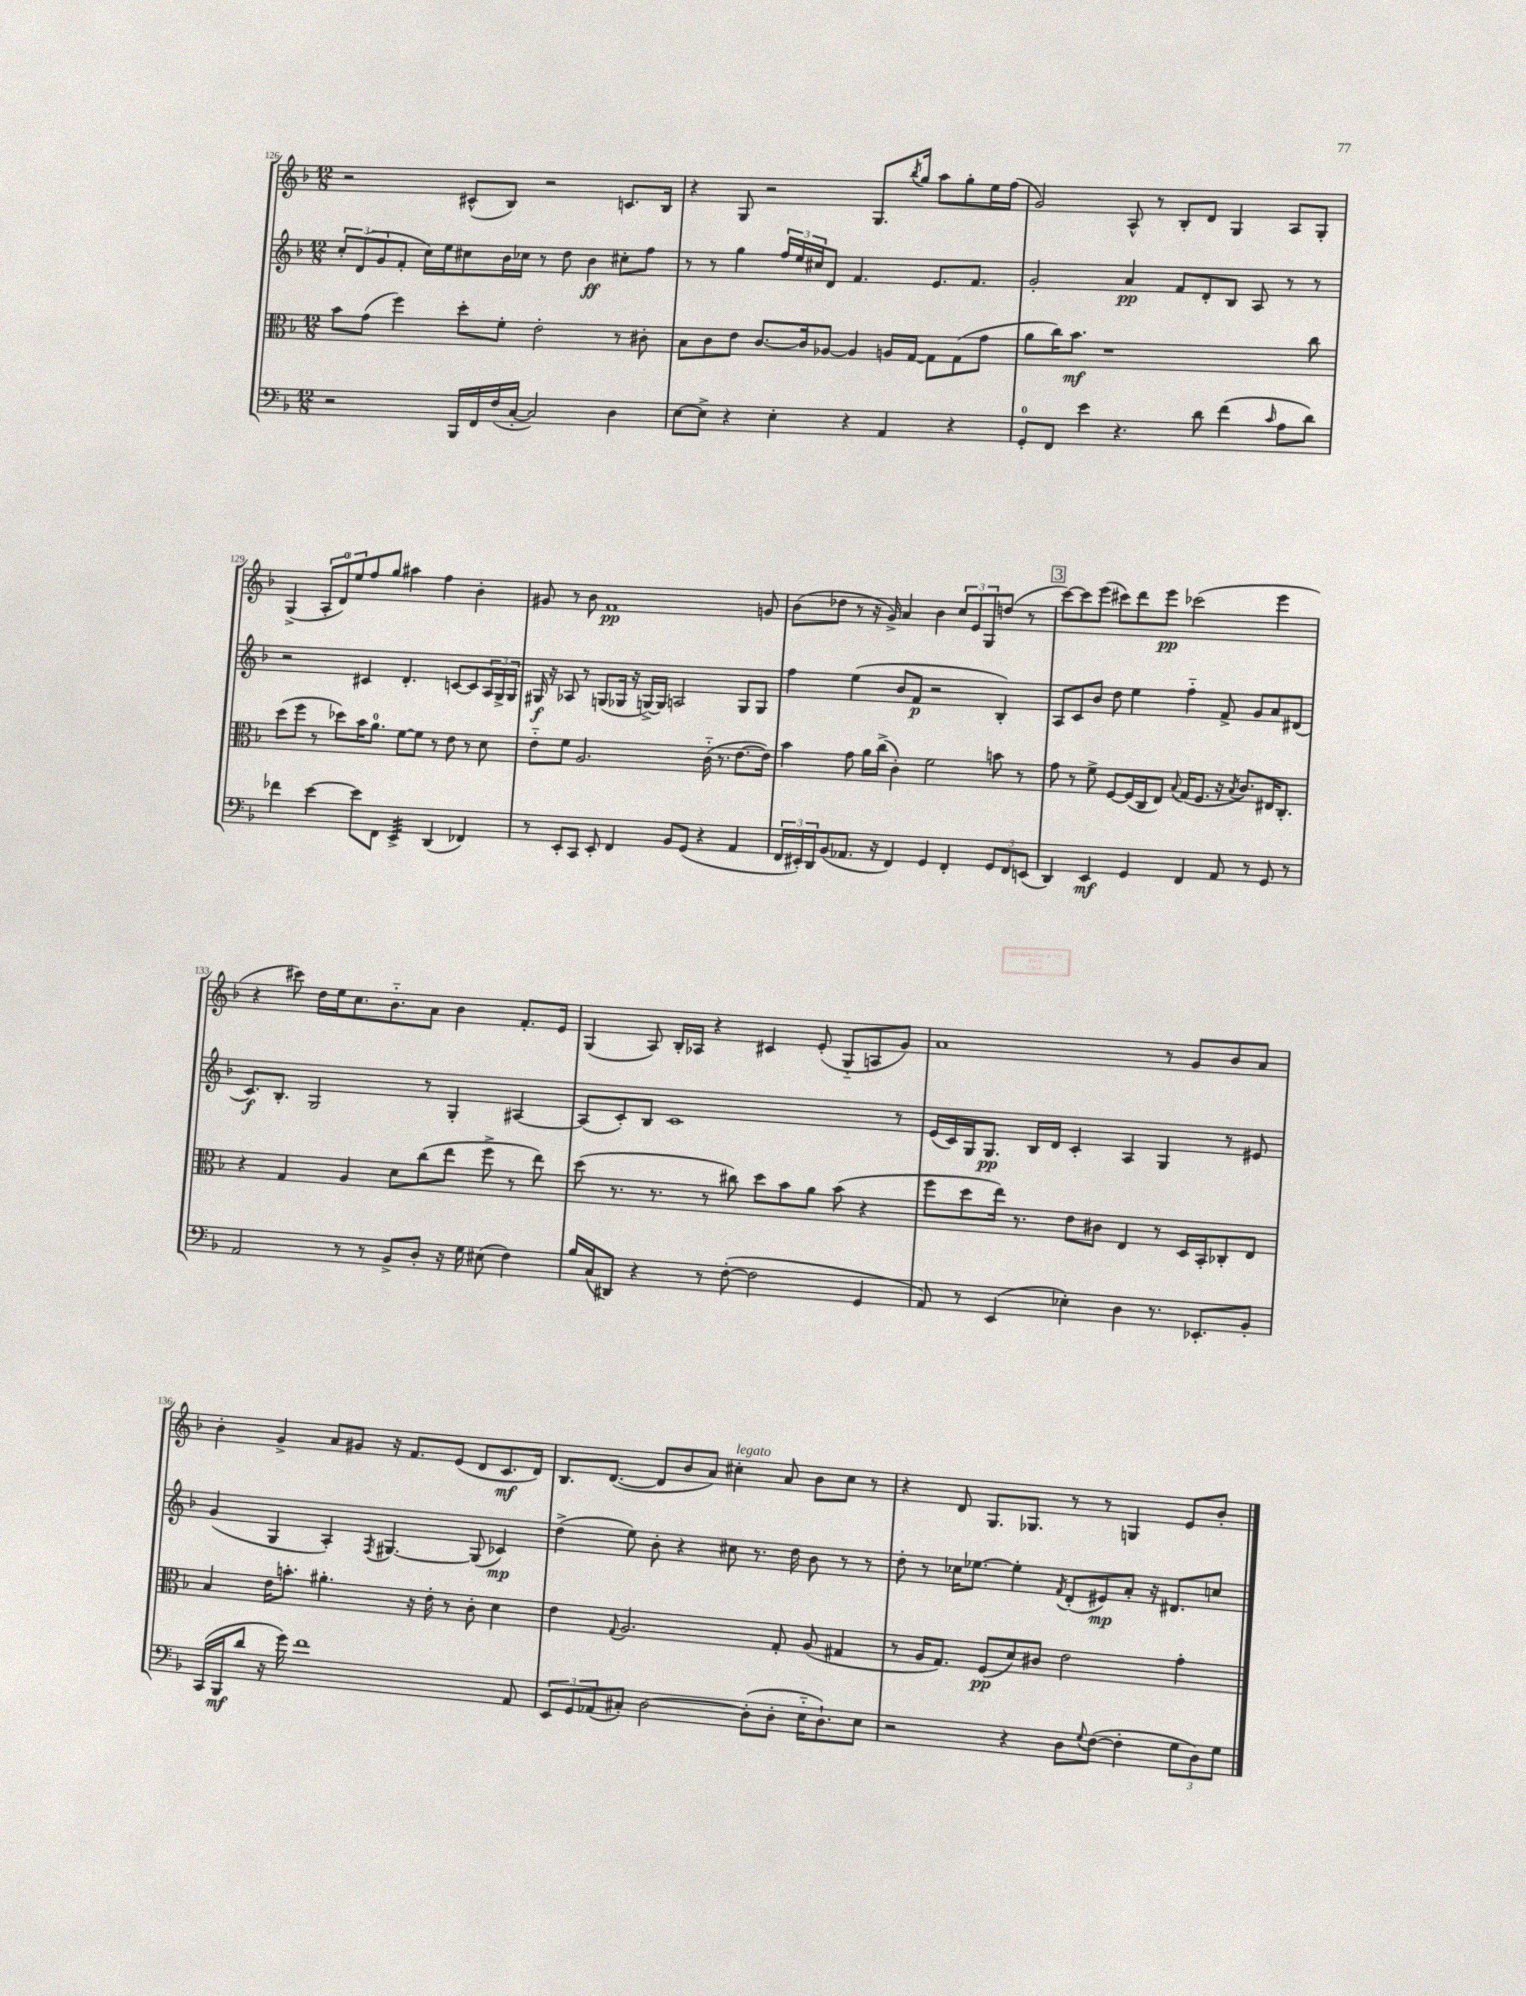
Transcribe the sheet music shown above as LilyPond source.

<<
\new StaffGroup <<
\new Staff = "s0" {
    \clef treble \key f \major \numericTimeSignature \time 12/8
    r2 cis'8-^( bes8) r2 c'8. bes16 |
    r4 g8 r2 g8. \acciaccatura { bes''8 } g''16 a''8 g''8-. e''16 f''16( |
    g'2) a8-^ r8 bes8-. d'8 g4 a8 g8-. |
    g4->( \tuplet 3/2 { a8-. d'8-0) e''8 } f''8 g''8 ais''4 f''4 bes'4-. |
    gis'8 r8 bes'8 f'1\pp g'8 |
    bes'8( des''8 r8 r16 g'16->) a'4 bes'4 \tuplet 3/2 { c''8 e'8 g8 } d''8( r8 |
    \mark \markup { \box "3" } c'''8~) c'''8 e'''8( cis'''8) d'''8 e'''8\pp ces'''2( e'''4 |
    r4 cis'''8) d''16 e''16 c''8. bes'8.-_ a'8 bes'4 f'8.-. e'16 |
    g4( a8) bes16-. aes16 r4 cis'4 e'8-.( g8-_ a8 g'8) |
    a'1 r8 g'8 bes'8 a'8 |
    bes'4-. g'4-> a'8 gis'8 r16 f'8. e'8( d'8 c'8.\mf d'16) |
    bes8. d'8.~( d'8 bes'8 a'8) cis''4-.^\markup { \italic "legato" } a'8 bes'8 cis''8 r8 |
    r4 d'8 g8. ges8. r8 r8 g4 e'8 bes'8-. \bar "|." |
}
\new Staff = "s1" {
    \clef treble \key f \major \numericTimeSignature \time 12/8
    \tuplet 3/2 { c''8-. d'8( g'8 } f'8-. c''16) e''16 cis''8 bes'16 ces''16 r8 d''8 bes'4\ff cis''8-. f''8 |
    r8 r8 g''4 \tuplet 3/2 { f''16 e''16 cis''16 } d'8 f'4. e'8. f'8. |
    g'2-. a'4\pp f'8 d'8-. bes8 a8 r8 r8 |
    r2 cis'4 d'4.-. c'8~ c'8 \tuplet 3/2 { a16 g16-> g16 } |
    gis16\f r16 aes8 r8 g8( ges16 r16 g16~->) g16 a2 g8 g8 |
    f''4 e''4( bes'8 f'8\p r2 bes4-.) |
    \mark \markup { \box "3" } a8 c'8 bes'8 d''8 e''4 f''4-_ f'8-> g'8 a'8 dis'8( |
    c'8.\f) bes8.-. g2 r8 g4-. ais4~ |
    ais8( c'8-.) bes8 c'1 r8 |
    e'16( c'16) g16 g8.\pp bes16 d'16 c'4-. a4 g4 r8 eis'8 |
    g'4( g4 a4-.) \acciaccatura { f8 } gis4.~ gis8( ces'4\mp) |
    d''4->( e''8) bes'8-. r4 cis''8 r8. d''16 bes'8 r8 r8 |
    d''8-. r8 ces''16 ees''8.~ ees''4-. \acciaccatura { f'8 } d'8-.( eis'8\mp) a'8-. r16 dis'8. c''8 \bar "|." |
}
\new Staff = "s2" {
    \clef alto \key f \major \numericTimeSignature \time 12/8
    bes'8 g'8( f''4) d''8-. f'8-. e'2-. r8 cis'8-. |
    bes8 c'8 e'8 c'8.~ c'16 aes8~ aes4 a16 g16~ g8 g8( g'8 |
    a'8 c''16) bes'8.\mf r1 c''8 |
    d''8( f''8 r8 des''8) bes'16 a'8.-0 f'8~ f'8 r8 e'8 r8 d'8 |
    e'8-_ f'8 a2. c'16-_( r8. e'8.~ e'16) |
    bes'4 g'8 a'16 c''16->( c'4-.) f'2 b'8 r8 |
    \mark \markup { \box "3" } g'8 r8 f'8-> f8~ f16( c16 e8) \appoggiatura { bes8 } g16( f8. r16 \acciaccatura { bes8 } c'8.) eis16 c8.-. |
    r4 g4 a4 d'8 c''8( e''8 f''8-> r8 e''8) |
    d''8( r8. r8. r8 cis''8) d''8 bes'8 a'8 bes'8( r4 |
    f''8 d''8 e''16) r8. e'8 cis'8 e4 r8 d16 bes,16-. ces8-. e8 |
    bes4 e'16 b'8.-. ais'4.-. r16 e'16-. r8 c'8-. d'4 |
    e'4 \appoggiatura { g8 } a2. g8-. a8( gis4 |
    r8 a16 g8.) f8\pp( d'8) cis'8 e'2 g'4-. \bar "|." |
}
\new Staff = "s3" {
    \clef bass \key f \major \numericTimeSignature \time 12/8
    r2 bes,,16 f,16 f16( c16~-. c2) d4 |
    e8~ e8-> r4 e4-. r4 a,4 r4 |
    g,8-0-. f,8 e'4 r4. d'8 f'4( \grace { c'16 } a8 d'8) |
    fes'4 e'4~ e'8 f,8 e,4:32-> d,4( fes,4) |
    r8 e,8-. c,8 e,8-. f,4 bes,8 g,8( r4 a,4 |
    \tuplet 3/2 { f,16 eis,16-.) d,16 } bes,8( aes,8. r16 f,4) g,4 f,4-. \tuplet 3/2 { g,8 f,8 e,8( } |
    \mark \markup { \box "3" } d,4) e,4\mf g,4 f,4 a,8 r8 g,8 r8 |
    a,2 r8 r8 bes,8-> d8-. r16 g16 eis8( f4) |
    bes16 c16( dis,8) r4 r8 f8~-.( f2 g,4 |
    a,8) r8 e,4( ees4-.) d4 r8. ees,8.-. bes,8-. |
    c,16( bes,,16\mf d'8 r16 g'16) f'1 a,8 |
    \tuplet 3/2 { e,8 g,8 aes,8( } cis8-.) d2~ d8-.( d8-. e16-_ d8.-!) e8 |
    r2 r4 d8 \appoggiatura { g8 } f8~( f4-. \tuplet 3/2 { g8 d8) g8 } \bar "|." |
}
>>
>>
\layout { \context { \Score currentBarNumber = #126 } }
